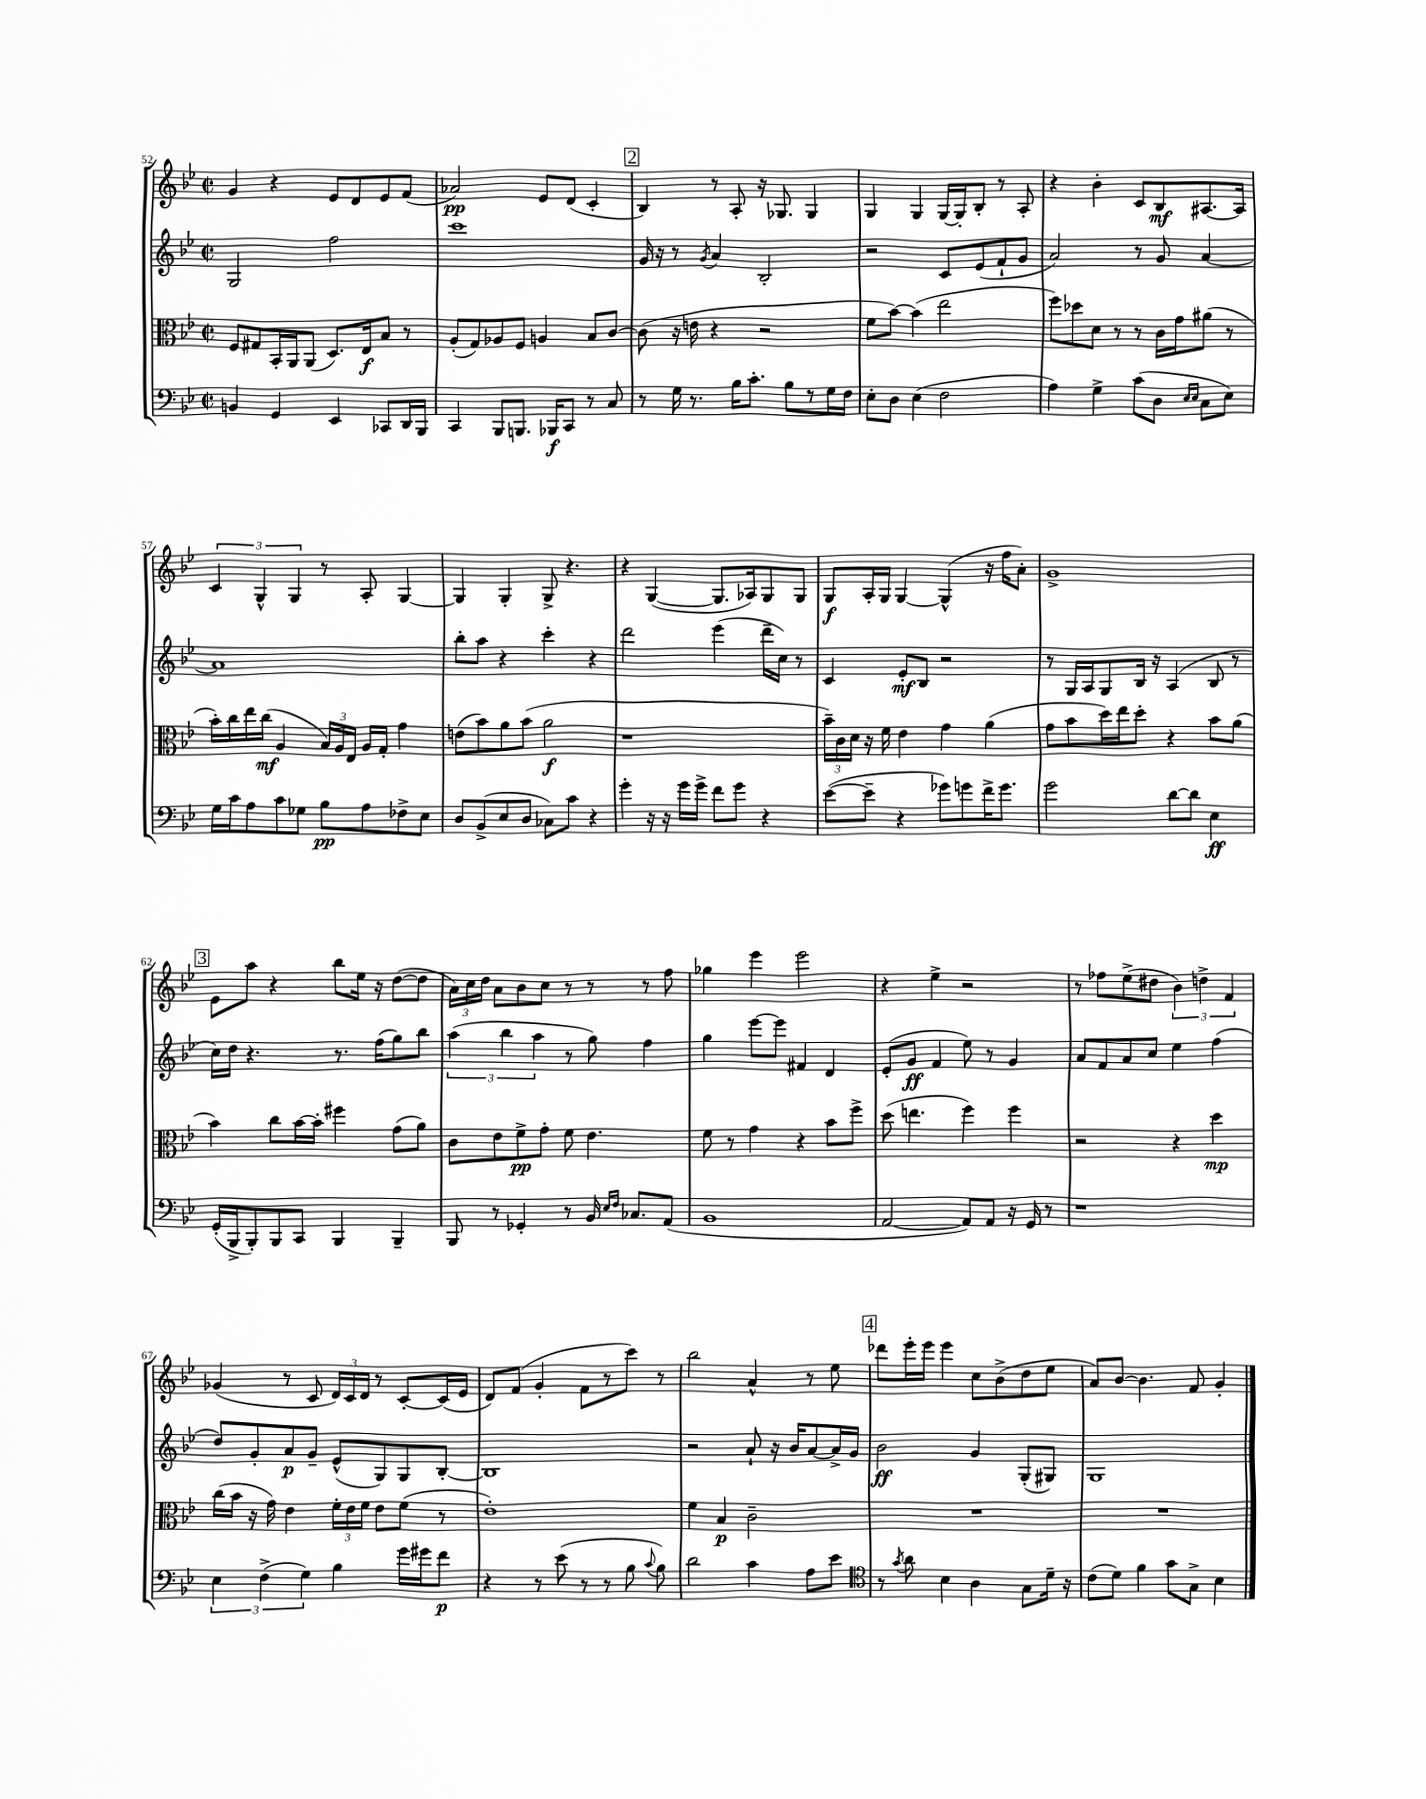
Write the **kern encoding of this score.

**kern	**dynam	**kern	**dynam	**kern	**dynam	**kern	**dynam
*part4	*part4	*part3	*part3	*part2	*part2	*part1	*part1
*staff4	*staff4	*staff3	*staff3	*staff2	*staff2	*staff1	*staff1
*clefF4	*	*clefC3	*	*clefG2	*	*clefG2	*
*k[b-e-]	*	*k[b-e-]	*	*k[b-e-]	*	*k[b-e-]	*
*M2/2	*	*M2/2	*	*M2/2	*	*M2/2	*
*met(c|)	*	*met(c|)	*	*met(c|)	*	*met(c|)	*
=52	=52	=52	=52	=52	=52	=52	=52
4BBn/	.	8F/L	.	2G/	.	4g/	.
.	.	8G#X/	.	.	.	.	.
4GG/	.	16BB-'/L	.	.	.	4r	.
.	.	16AA/J	.	.	.	.	.
.	.	(8AA/J	.	.	.	.	.
4EE-/	.	8.D/L)	.	2ff\	.	8e-/L	.
.	.	.	.	.	.	8d/	.
.	.	16E-/k	f	.	.	.	.
8CC-X/L	.	8B-/J	.	.	.	8e-/	.
16DD/L	.	8r	.	.	.	(8f/J	.
16BBB-/JJ	.	.	.	.	.	.	.
=53	=53	=53	=53	=53	=53	=53	=53
4CC/	.	(8A'/L	.	1ccc	.	2a-X/)	pp
.	.	8G/)	.	.	.	.	.
8BBB-/L	.	8A-X/	.	.	.	.	.
8.BBBn/J	.	8F/J	.	.	.	.	.
.	.	4An/	.	.	.	8e-/L	.
16BBB-X/KL	f	.	.	.	.	.	.
8CC/J	.	.	.	.	.	(8d/J	.
8r	.	8B-/L	.	.	.	4c'/	.
8C/	.	[8c/J	.	.	.	.	.
!!LO:REH:place=s1:t=2
=54	=54	=54	=54	=54	=54	=54	=54
8r	.	(8c\]	.	16g/	.	4B-/)	.
.	.	.	.	16r	.	.	.
16G\	.	16r	.	8r	.	.	.
8.r	.	16en\	.	.	.	.	.
.	.	.	.	8qg/	.	.	.
.	.	4r	.	4a/	.	8r	.
16B-\KL	.	.	.	.	.	8A'/	.
8.c'\J	.	.	.	.	.	.	.
.	.	2r	.	2B-'/	.	16r	.
.	.	.	.	.	.	8.G-X/	.
8B-\L	.	.	.	.	.	.	.
8r	.	.	.	.	.	4G-/	.
16G\L	.	.	.	.	.	.	.
16F\JJ	.	.	.	.	.	.	.
=55	=55	=55	=55	=55	=55	=55	=55
8E-'\L	.	8f\L	.	2r	.	4G/	.
8D\J	.	[8b-\J)	.	.	.	.	.
(4E-\	.	(4b-\]	.	.	.	4G/	.
2F\	.	2ee-\	.	8c/L	.	[16G/LL	.
.	.	.	.	.	.	16G'/J]	.
.	.	.	.	(8e-/	.	8B-'/J	.
.	.	.	.	8f`/	.	8r	.
.	.	.	.	8g/J	.	8A'/	.
=56	=56	=56	=56	=56	=56	=56	=56
4A\)	.	8ff\L)	.	2a/)	.	4r	.
.	.	8dd-X\	.	.	.	.	.
4G^\	.	8d\J	.	.	.	4b-'\	.
.	.	8r	.	.	.	.	.
(8c\L	.	8r	.	8r	.	8c/L	.
8D\J	.	16c\LL	.	8g/	.	8B-/	mf
.	.	16g\J	.	.	.	.	.
16qqE-/LL	.	.	.	.	.	.	.
16qqE-/JJ	.	.	.	.	.	.	.
8C\L	.	(8a#X\J	.	[4a/	.	[8.A#X/	.
8E-\J)	.	8r	.	.	.	.	.
.	.	.	.	.	.	16A#/Jk]	.
!!LO:LB:g=z
=57	=57	=57	=57	=57	=57	=57	=57
16G\LL	.	16b-'\LL)	.	1a]	.	6c/	.
16c\J	.	16cc\	.	.	.	.	.
8A\	.	16ee-\	.	.	.	.	.
.	.	.	.	.	.	6G^^/	.
.	.	(16cc\JJ	mf	.	.	.	.
8c\	.	4A/	.	.	.	.	.
.	.	.	.	.	.	6G/	.
8G-X\J	.	.	.	.	.	.	.
8B-\L	pp	24B-/LL)	.	.	.	8r	.
.	.	24A/	.	.	.	.	.
.	.	24E-/JJ	.	.	.	.	.
8A\	.	16A/LL	.	.	.	8A'/	.
.	.	16G'/JJ	.	.	.	.	.
8F-X^\	.	4g\	.	.	.	[4G/	.
8E-\J	.	.	.	.	.	.	.
=58	=58	=58	=58	=58	=58	=58	=58
8D/L	.	(8en\L	.	8bb-'\L	.	4G/]	.
(8BB-^/	.	8b-\)	.	8aa\J	.	.	.
8E-/	.	8a\	.	4r	.	4G'/	.
8D/J	.	(8b-\J	.	.	.	.	.
8C-X\L)	.	2a\	f	4ccc'\	.	8G^/	.
8c\J	.	.	.	.	.	4.r	.
4r	.	.	.	4r	.	.	.
=59	=59	=59	=59	=59	=59	=59	=59
4g'\	.	1r	.	2ddd\	.	4r	.
16r	.	.	.	.	.	([4G/	.
16r	.	.	.	.	.	.	.
16g\LL	.	.	.	.	.	.	.
16g^\JJ	.	.	.	.	.	.	.
8f\L	.	.	.	(4eee-\	.	8.G/L]	.
8g\J	.	.	.	.	.	.	.
.	.	.	.	.	.	16A-X/k)	.
4r	.	.	.	16ddd~\LL	.	8G/	.
.	.	.	.	16cc\JJ)	.	.	.
.	.	.	.	8r	.	8G/J	.
=60	=60	=60	=60	=60	=60	=60	=60
([8e-\L	.	24b-~\LL)	.	4c/	.	8G/L	f
.	.	24c\	.	.	.	.	.
.	.	24d\JJ	.	.	.	.	.
8e-~\J]	.	16r	.	.	.	16A'/L	.
.	.	16f\	.	.	.	16G/JJ	.
4r	.	4e-\	.	8e-'/L	mf	[4G/	.
.	.	.	.	8B-/J	.	.	.
8g-X\L)	.	4g\	.	2r	.	(4G^^/]	.
8gn\	.	.	.	.	.	.	.
16f^\K	.	(4a\	.	.	.	16r	.
8.g\J	.	.	.	.	.	16ff\KL	.
.	.	.	.	.	.	8a'\J)	.
=61	=61	=61	=61	=61	=61	=61	=61
2g\	.	8g\L	.	8r	.	1g^	.
.	.	8b-\	.	16G/LL	.	.	.
.	.	.	.	16A/J	.	.	.
.	.	16dd\L)	.	8G/	.	.	.
.	.	16ee-\J	.	.	.	.	.
.	.	8dd'\J	.	16B-/Jk	.	.	.
.	.	.	.	16r	.	.	.
[8d\L	.	4r	.	(4A/	.	.	.
8d\J]	.	.	.	.	.	.	.
4E-\	ff	8b-\L	.	8B-/	.	.	.
.	.	(8a\J	.	8r	.	.	.
!!LO:LB:g=z
!!LO:REH:place=s1:t=3
=62	=62	=62	=62	=62	=62	=62	=62
(16GG'/LL	.	4b-\)	.	16cc\LL)	.	8e-\L	.
16BBB-^/J	.	.	.	16dd\JJ	.	.	.
8BBB-'/)	.	.	.	4.r	.	8aa\J	.
8BBB-/	.	8cc\L	.	.	.	4r	.
8CC/J	.	[16b-\L	.	.	.	.	.
.	.	16b-'\JJ]	.	.	.	.	.
4BBB-/	.	4ff#X\	.	8.r	.	8bb-\L	.
.	.	.	.	.	.	16ee-\Jk	.
.	.	.	.	(16ff\KL	.	16r	.
4BBB-~/	.	(8g\L	.	8gg\)	.	([8dd\L	.
.	.	8a\J)	.	8bb-\J	.	8dd\J]	.
=63	=63	=63	=63	=63	=63	=63	=63
8BBB-/	.	8c\L	.	(6aa\	.	24a\LL)	.
.	.	.	.	.	.	24cc\	.
.	.	.	.	.	.	24dd\JJ	.
8r	.	8e-\	.	.	.	8a\L	.
.	.	.	.	6bb-\	.	.	.
4GG-X'/	.	8f^\	pp	.	.	8b-\	.
.	.	.	.	6aa\	.	.	.
.	.	8g'\J	.	.	.	8cc\J	.
8r	.	8f\	.	8r	.	8r	.
16BB-/	.	4.e-\	.	8gg\)	.	8r	.
16qqE-/LL	.	.	.	.	.	.	.
16qqF/JJ	.	.	.	.	.	.	.
8.C-X/L	.	.	.	.	.	.	.
.	.	.	.	4ff\	.	8r	.
(8AA/J	.	.	.	.	.	8ff\	.
=64	=64	=64	=64	=64	=64	=64	=64
1BB-	.	8f\	.	4gg\	.	4gg-X\	.
.	.	8r	.	.	.	.	.
.	.	4g\	.	[8eee-\L	.	4eee-\	.
.	.	.	.	8eee-\J]	.	.	.
.	.	4r	.	4f#X/	.	2eee-\	.
.	.	8b-\L	.	4d/	.	.	.
.	.	8ff^\J	.	.	.	.	.
=65	=65	=65	=65	=65	=65	=65	=65
[2AA/	.	(8dd\	.	(8e-'/L	.	4r	.
.	.	4.een\	.	8g/J	ff	.	.
.	.	.	.	4f/	.	4ee-^\	.
8AA/L])	.	4ff\)	.	8ee-\)	.	2r	.
8AA/J	.	.	.	8r	.	.	.
16r	.	4ff\	.	4g/	.	.	.
16GG/	.	.	.	.	.	.	.
8r	.	.	.	.	.	.	.
=66	=66	=66	=66	=66	=66	=66	=66
1r	.	2r	.	8a/L	.	8r	.
.	.	.	.	8f/	.	8ff-X\L	.
.	.	.	.	8a/	.	(8ee-^\	.
.	.	.	.	8cc/J	.	8dd#X\J	.
.	.	4r	.	4ee-\	.	6b-\)	.
.	.	.	.	.	.	6ddn^\	.
.	.	4dd\	mp	(4ff\	.	.	.
.	.	.	.	.	.	6f/	.
!!LO:LB:g=z
=67	=67	=67	=67	=67	=67	=67	=67
6E-\	.	(16cc\LL	.	8dd/L)	.	(4g-X/	.
.	.	16b-\JJ	.	.	.	.	.
.	.	16r	.	8g'/	.	.	.
(6F^\	.	.	.	.	.	.	.
.	.	16g\)	.	.	.	.	.
.	.	4e-\	.	8a/	p	8r	.
6G\)	.	.	.	.	.	.	.
.	.	.	.	8g~/J	.	8c/	.
4B-\	.	24f'\LL	.	(8e-^^/L	.	24d/LL)	.
.	.	24e-\	.	.	.	24c/	.
.	.	24f\JJ	.	.	.	24d/JJ	.
.	.	8e-\L	.	8G/)	.	8r	.
16g\LL	.	(8f\J	.	8G/	.	[8c'/L	.
16g#X\J	.	.	.	.	.	.	.
8f\J	p	8r	.	[8B-'/J	.	(16c/L]	.
.	.	.	.	.	.	16e-/JJ	.
=68	=68	=68	=68	=68	=68	=68	=68
4r	.	1e-')	.	1B-]	.	8d/L)	.
.	.	.	.	.	.	(8f/J	.
8r	.	.	.	.	.	4g'/	.
(8e-\	.	.	.	.	.	.	.
8r	.	.	.	.	.	8f\L	.
8r	.	.	.	.	.	8r	.
8B-\	.	.	.	.	.	8ccc\J)	.
8qqc/	.	.	.	.	.	.	.
8B-\)	.	.	.	.	.	8r	.
=69	=69	=69	=69	=69	=69	=69	=69
2d\	.	4f\	.	2r	.	2bb-\	.
.	.	4B-/	p	.	.	.	.
4c\	.	2c~\	.	8a`/	.	4a^^/	.
.	.	.	.	16r	.	.	.
.	.	.	.	16b-/KL	.	.	.
8A\L	.	.	.	[8a/	.	8r	.
8e-\J	.	.	.	16a^/L]	.	8ee-\	.
.	.	.	.	16g/JJ	.	.	.
!!LO:REH:place=s1:t=4
=70	=70	=70	=70	=70	=70	=70	=70
*clefC4	*	*	*	*	*	*	*
8r	.	1r	.	2b-\	ff	8ddd-X\L	.
8qg/	.	.	.	.	.	.	.
8a\	.	.	.	.	.	16eee-'\L	.
.	.	.	.	.	.	16eee-\JJ	.
4B-\	.	.	.	.	.	4eee-\	.
4A\	.	.	.	4g/	.	8cc\L	.
.	.	.	.	.	.	(8b-^\	.
8G\L	.	.	.	(8G'/L	.	8dd\	.
16d~\Jk	.	.	.	8G#X/J)	.	8ee-\J	.
16r	.	.	.	.	.	.	.
=71	=71	=71	=71	=71	=71	=71	=71
(8c\L	.	1r	.	1G	.	8a/L)	.
8d\J)	.	.	.	.	.	[8b-/J	.
4f\	.	.	.	.	.	4.b-\]	.
8g\L	.	.	.	.	.	.	.
8G^\J	.	.	.	.	.	8f/	.
4B-\	.	.	.	.	.	4g'/	.
==	==	==	==	==	==	==	==
*-	*-	*-	*-	*-	*-	*-	*-
